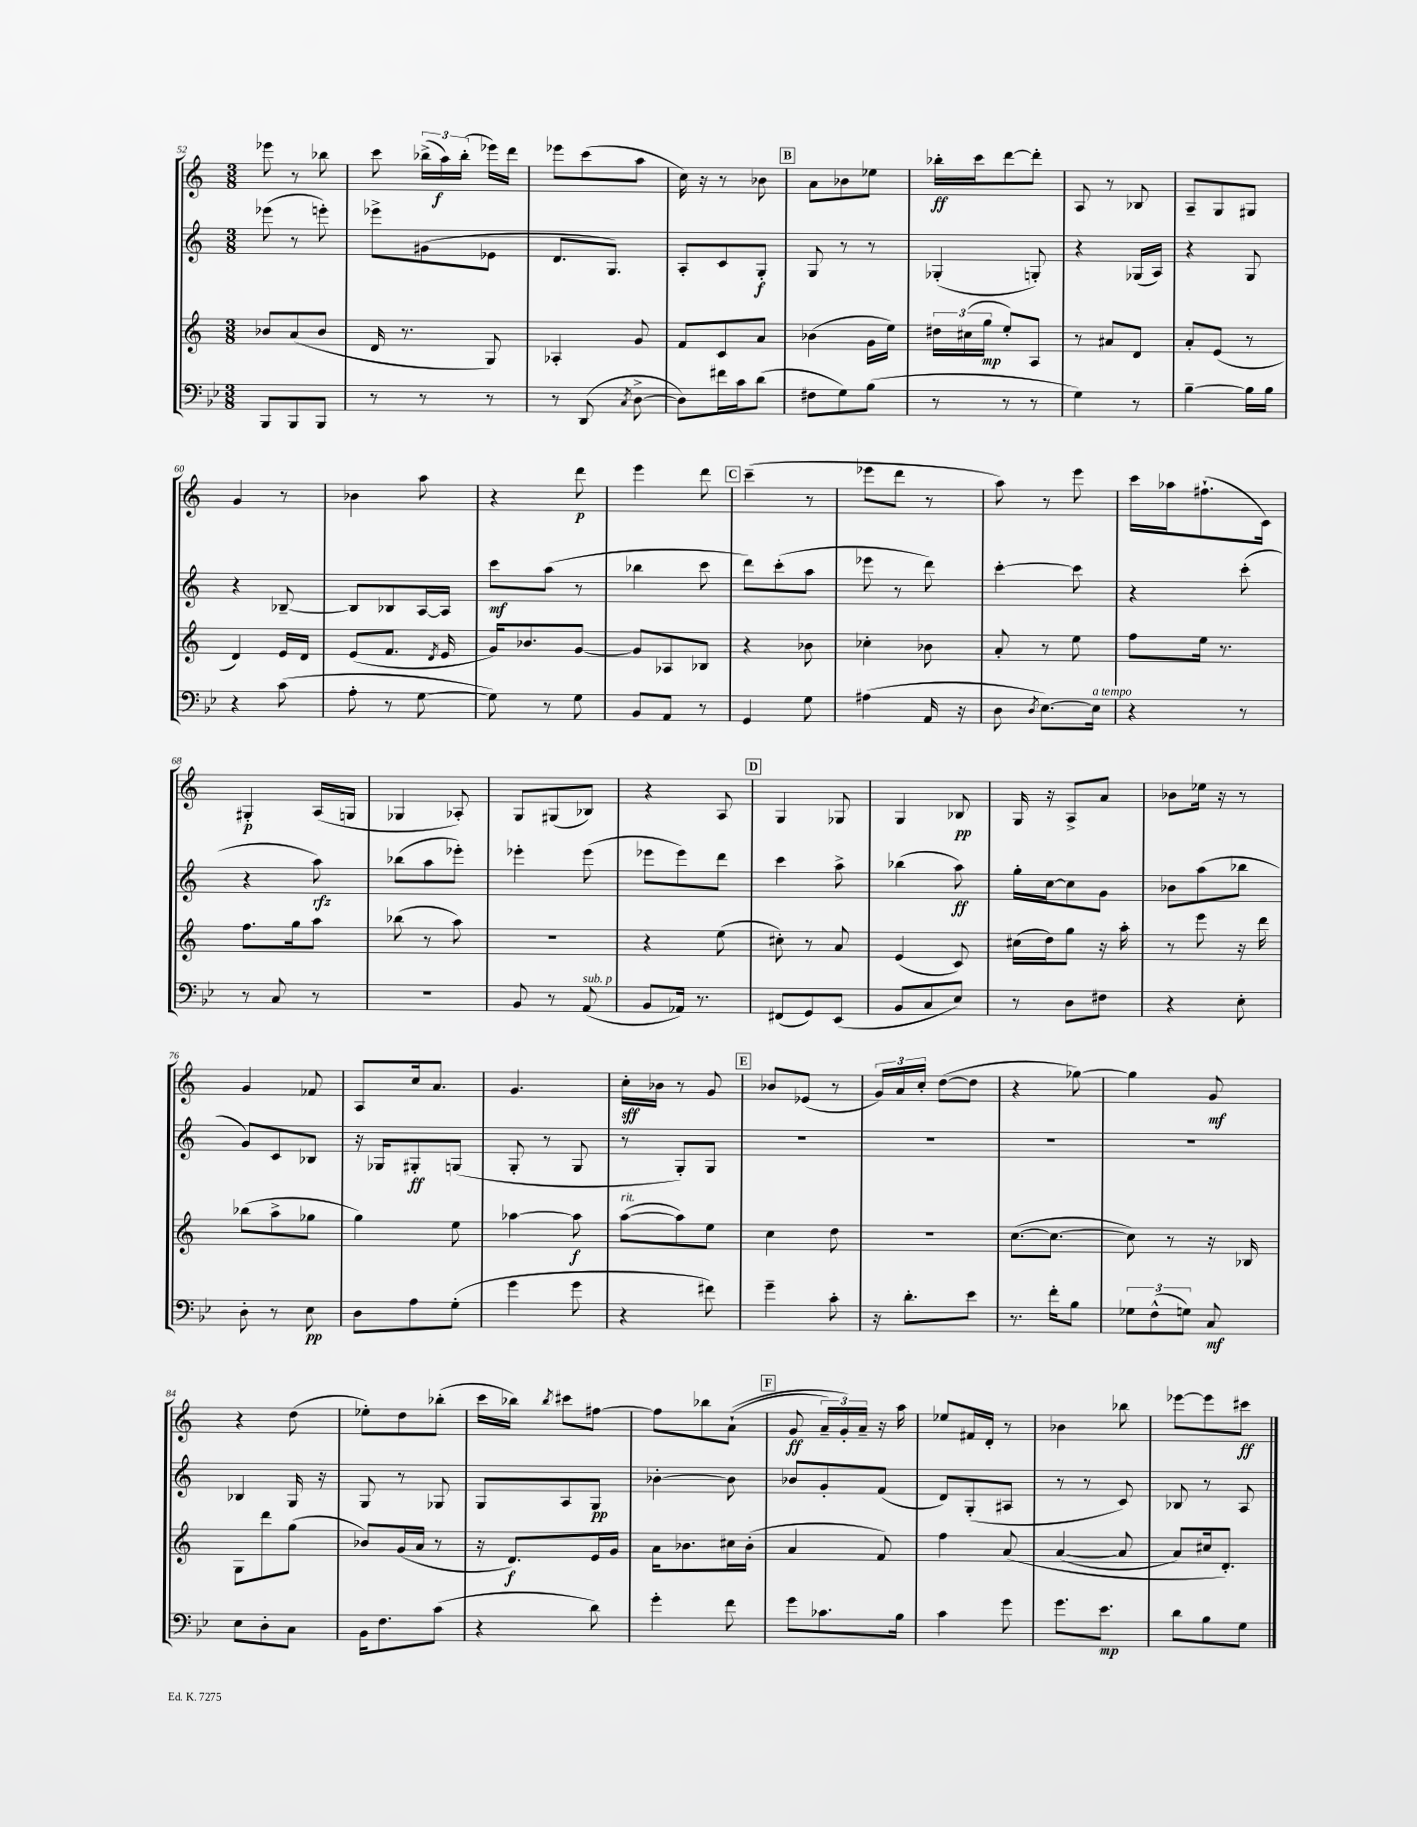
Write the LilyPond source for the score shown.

<<
\new StaffGroup <<
\new Staff = "s0" {
    \clef treble \key c \major \numericTimeSignature \time 3/8
    \autoBeamOff ees'''8 r8 bes''8 |
    c'''8 \tuplet 3/2 { bes''16[->( a''16\f) bes''16]-.( } ees'''16[) d'''16] |
    ees'''8[ c'''8( a''8] |
    c''16) r16 r8 bes'8 |
    \mark \markup { \box "B" } a'8[ bes'8 ees''8] |
    bes''16[-.\ff c'''16 d'''8~ d'''8]-. |
    a8 r8 bes8 |
    a8[-- g8 gis8] |
    g'4 r8 |
    bes'4 a''8 |
    r4 d'''8\p |
    e'''4 d'''8 |
    \mark \markup { \box "C" } c'''4--( r8 |
    ees'''8[ d'''8] r8 |
    a''8) r8 e'''8 |
    c'''16[ aes''16 fis''8.-!( c'16]) |
    gis4-.\p a16[( g16] |
    ges4 aes8-.) |
    g8[ gis8( bes8]) |
    r4 a8 |
    \mark \markup { \box "D" } g4 ges8 |
    g4 bes8\pp |
    g16 r16 a8[-> a'8] |
    bes'8[ ees''16] r16 r8 |
    g'4 fes'8 |
    a8[ c''16 a'8.] |
    g'4. |
    c''16[-.\sff bes'16] r8 g'8 |
    \mark \markup { \box "E" } bes'8[ ees'8]( r8 |
    \tuplet 3/2 { g'16[) a'16 c''16]-. } d''8[~( d''8] |
    r4 ges''8~) |
    ges''4 g'8\mf |
    r4 d''8( |
    ees''8[-.) d''8 bes''8]-.( |
    c'''16[ bes''16]) \acciaccatura { bes''8 } cis'''8[ fis''8]~ |
    fis''8[ bes''8 a'8]-!(\( |
    \mark \markup { \box "F" } g'8\ff \tuplet 3/2 { a'16[--) g'16-.\) a'16]-- } r16 a''16 |
    ees''8[ fis'16 d'16]-. r8 |
    bes'4 bes''8 |
    ees'''8[~ ees'''8 cis'''8]\ff \bar "|." |
}
\new Staff = "s1" {
    \clef treble \key c \major \numericTimeSignature \time 3/8
    \autoBeamOff ees'''8( r8 e'''8-.) |
    ees'''8[-> gis'8( ees'8] |
    d'8.[ g8.]) |
    a8[-. c'8 g8]-.\f |
    \mark \markup { \box "B" } g8 r8 r8 |
    ges4-.( g8-.) |
    r4 ges16[( a16]) |
    r4 g8 |
    r4 bes8~-- |
    bes8[ bes8 a16~ a16] |
    c'''8[\mf a''8]( r8 |
    bes''4 c'''8 |
    \mark \markup { \box "C" } d'''8[) c'''8-.( a''8] |
    ees'''8 r8 d'''8) |
    c'''4~-. c'''8 |
    r4 c'''8-.( |
    r4 a''8\rfz) |
    bes''8[( a''8 ees'''8]-.) |
    ees'''4-. ees'''8( |
    ees'''8[ ees'''8) d'''8] |
    \mark \markup { \box "D" } c'''4 a''8-> |
    bes''4( a''8\ff) |
    g''16[-. c''16~ c''8 g'8] |
    bes'8[ a''8( bes''8] |
    g'8[) c'8 bes8] |
    r16 ges16[ gis8-.\ff g8]( |
    g8-. r8 g8 |
    r8 g8[-.) g8] |
    \mark \markup { \box "E" } R4. |
    R4. |
    R4. |
    R4. |
    bes4 g16 r16 |
    g8 r8 ges8 |
    g8[ a8 g8]\pp |
    bes'4~-. bes'8 |
    \mark \markup { \box "F" } bes'8[ g'8-. f'8]( |
    d'8[) g8-.( ais8] |
    r8 r8 c'8) |
    bes8 r8 a8 \bar "|." |
}
\new Staff = "s2" {
    \clef treble \key c \major \numericTimeSignature \time 3/8
    \autoBeamOff bes'8[ a'8( bes'8] |
    d'16 r8. g8) |
    aes4-. g'8 |
    f'8[ c'8 a'8] |
    \mark \markup { \box "B" } bes'4( g'16[ e''16]) |
    \tuplet 3/2 { dis''16[ cis''16( g''16]\mp } e''8[-.) a8] |
    r8 ais'8[ d'8] |
    a'8[-. e'8]( r8 |
    d'4) e'16[ d'16] |
    e'8[( f'8.] \acciaccatura { d'8 } e'16 |
    g'16[) bes'8. g'8]~ |
    g'8[ aes8 bes8] |
    \mark \markup { \box "C" } r4 bes'8 |
    ces''4-. bes'8 |
    a'8-. r8 e''8 |
    f''8[ e''16] r8. |
    f''8.[ g''16 a''8] |
    bes''8( r8 a''8) |
    r4. |
    r4 e''8( |
    \mark \markup { \box "D" } cis''8-.) r8 a'8 |
    e'4( c'8) |
    cis''16[( d''16) g''8] r16 a''16-. |
    r8 e'''8 r16 d'''16 |
    bes''8[( a''8-> ges''8] |
    g''4) e''8 |
    aes''4~ aes''8\f |
    a''8[~^\markup { \italic "rit." }( a''8) e''8] |
    \mark \markup { \box "E" } c''4 d''8 |
    R4. |
    c''8.[~( c''8.]~ |
    c''8) r8 r16 bes16 |
    g8[ d'''8 g''8]( |
    bes'8[) g'16( a'16] r8 |
    r16 d'8.[\f) e'16 g'16] |
    a'16[ bes'8. cis''16 bes'16]-.( |
    \mark \markup { \box "F" } a'4 f'8) |
    f''4 a'8\( |
    a'4~( a'8 |
    a'8[) cis''16 d'8.]-.\) \bar "|." |
}
\new Staff = "s3" {
    \clef bass \key bes \major \numericTimeSignature \time 3/8
    \autoBeamOff bes,,8[ bes,,8 bes,,8] |
    r8 r8 r8 |
    r8 d,8( \acciaccatura { c8 } d8~-> |
    d8[) fis'16 c'16 d'8]( |
    \mark \markup { \box "B" } fis8[ g8) bes8]( |
    r8 r8 r8 |
    g4) r8 |
    bes4~-- bes16[ bes16] |
    r4 c'8( |
    a8-. r8 g8~ |
    g8) r8 g8 |
    bes,8[ a,8] r8 |
    \mark \markup { \box "C" } g,4 g8 |
    ais4( a,16 r16 |
    d8 \acciaccatura { d8 } ees8.[~) ees16]^\markup { \italic "a tempo" } |
    r4 r8 |
    r8 c8 r8 |
    R4. |
    bes,8 r8 a,8^\markup { \italic "sub. p" }( |
    bes,8[ aes,16]) r8. |
    \mark \markup { \box "D" } fis,8[( g,8) ees,8]( |
    bes,8[ c8 ees8]) |
    r8 d8[ fis8] |
    r4 ees8-. |
    d8-. r8 ees8\pp |
    d8[ a8 g8]-.( |
    g'4 g'8 |
    r4 fis'8) |
    \mark \markup { \box "E" } g'4-- c'8-. |
    r16 d'8.[-. ees'8] |
    r8. f'16[-. bes8] |
    \tuplet 3/2 { ges8[ f8-^( g8]) } c8\mf |
    ees8[ d8-. c8] |
    bes,16[ f8. c'8]( |
    r4 d'8) |
    g'4-. f'8 |
    \mark \markup { \box "F" } g'8[ ces'8. bes16] |
    c'4 g'8 |
    g'8.[ ees'8.]\mp |
    d'8[ bes8 g8] \bar "|." |
}
>>
>>
\layout { \context { \Score currentBarNumber = #52 } }
